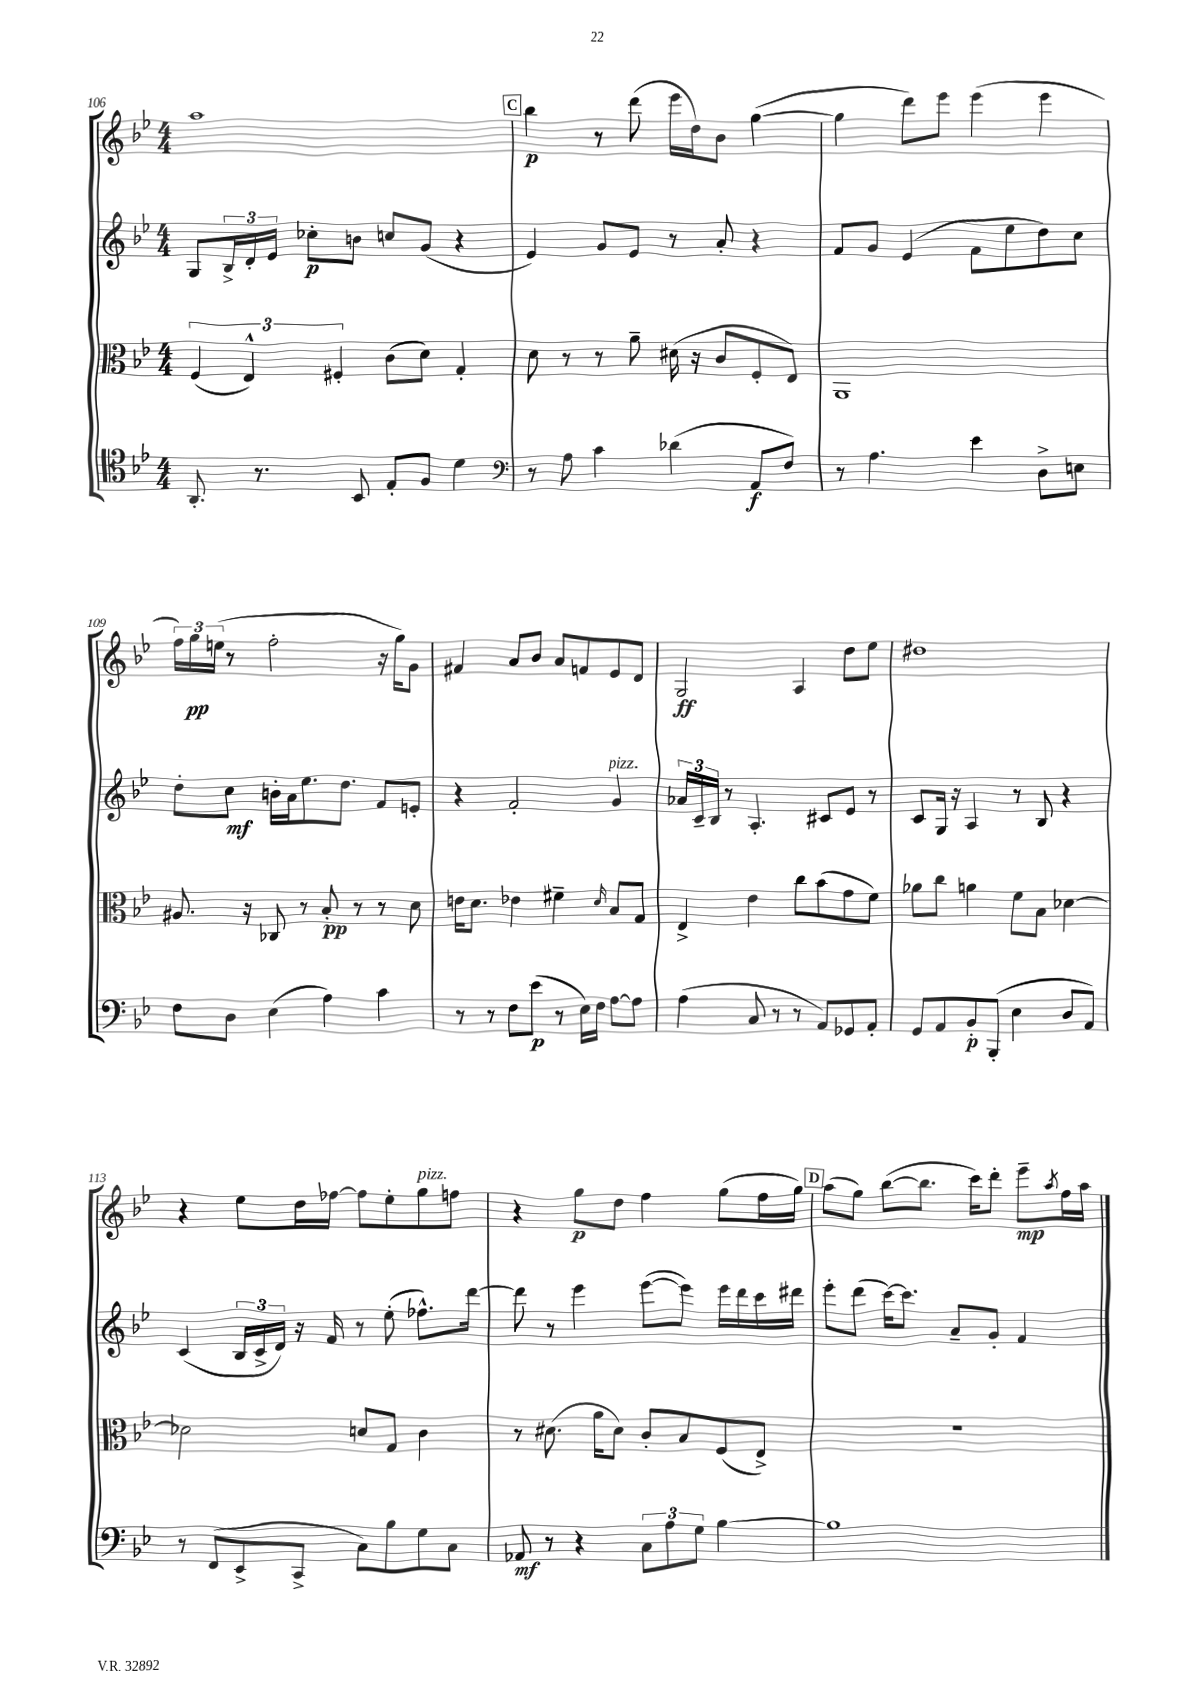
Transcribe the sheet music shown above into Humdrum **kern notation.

**kern	**kern	**kern	**kern
*staff4	*staff3	*staff2	*staff1
*clefC4	*clefC3	*clefG2	*clefG2
*k[b-e-]	*k[b-e-]	*k[b-e-]	*k[b-e-]
*M4/4	*M4/4	*M4/4	*M4/4
8.AA'	(6F	8G	1aa
.	.	24B-^	.
.	6E-^^)	24d'	.
8.r	.	.	.
.	.	24e-	.
.	.	8cc-'	.
.	6F#'	.	.
8BB-	.	8b	.
8E-'	(8c	8cc	.
8F	8d)	(8g	.
4d	4G'	4r	.
=	=	=	=
*clefF4	*	*	*
8r	8d	4e-)	4bb-
8A	8r	.	.
4c	8r	8g	8r
.	8a~	8e-	(8ddd
(4d-	(16d#	8r	16eee-
.	16r	.	16dd)
.	8c	8a'	8b-
8AA	8F'	4r	([4gg
8F)	8E-)	.	.
=	=	=	=
8r	1AA	8f	4gg]
4.A	.	8g	.
.	.	(4e-	8ddd)
.	.	.	8eee-
4e-	.	8f	(4eee-
.	.	8ee-	.
8D^	.	8dd)	4eee-
8E	.	8cc	.
=	=	=	=
8F	8.A#	8dd'	24ff)
.	.	.	24gg
.	.	.	(24ee
8D	.	8cc	8r
.	16r	.	.
(4E-	8C-	16b'	2ff'
.	.	16a	.
.	8r	8.ee-	.
4A)	8B-'	.	.
.	.	8.dd	.
.	8r	.	.
4c	8r	8f	16r
.	.	.	16gg)
.	8d	8e'	8g
=	=	=	=
8r	16e	4r	4f#
.	8.d	.	.
8r	.	.	.
8F	4e-	2f'	8a
(8e-	.	.	8b-
8r	4f#~	.	8a
16E-)	.	.	8f
16F	.	.	.
.	16qqd	.	.
[8A	8B-	4g	8e-
8A]	8G	.	8d
=	=	=	=
(4A	4E-^	24a-	2G
.	.	24c~	.
.	.	24B-	.
.	.	8r	.
8C	4e-	4.A'	.
8r	.	.	.
8r	8cc	.	4A
8AA)	(8b-	8c#	.
8GG-	8g	8e-	8dd
8AA'	8f)	8r	8ee-
=	=	=	=
8GG	8a-	8c	1dd#
8AA	8cc	16G	.
.	.	16r	.
8BB-'	4a	4A	.
(8BBB-'	.	.	.
4E-	8f	8r	.
.	8B-	8B-	.
8D	[4d-	4r	.
8AA)	.	.	.
=	=	=	=
8r	2d-]	(4c	4r
(8FF	.	.	.
8EE-^	.	24B-	8ee-
.	.	24c^	.
.	.	24d)	.
8CC^	.	16r	16dd
.	.	16f	[16ff-
8C)	8d	8r	8ff-]
8B-	8G	(8ee-'	8ee-'
8G	4c	8.ff-^^)	8gg
8C	.	.	8ff
.	.	[16ddd	.
=	=	=	=
8AA-	8r	8ddd]	4r
8r	(8.d#	8r	.
4r	.	4eee-	8gg
.	16a	.	.
.	8d#)	.	8dd
12C	8c'	([8eee-	4ff
12A	.	.	.
.	8B-	8eee-])	.
12G	.	.	.
[4B-	(8F	16eee-	(8gg
.	.	16ddd	.
.	8E-^)	16ccc	16ff
.	.	16ddd#	16gg)
=	=	=	=
1B-]	1r	8eee-'	(8aa
.	.	(8ddd	8gg)
.	.	[16ccc)	([8bb-
.	.	8.ccc]	.
.	.	.	8.bb-]
.	.	8a~	.
.	.	.	16ccc)
.	.	8g'	8ddd'
.	.	4f	8eee-~
.	.	.	8qaa
.	.	.	16ff
.	.	.	16aa
==	==	==	==
*-	*-	*-	*-
